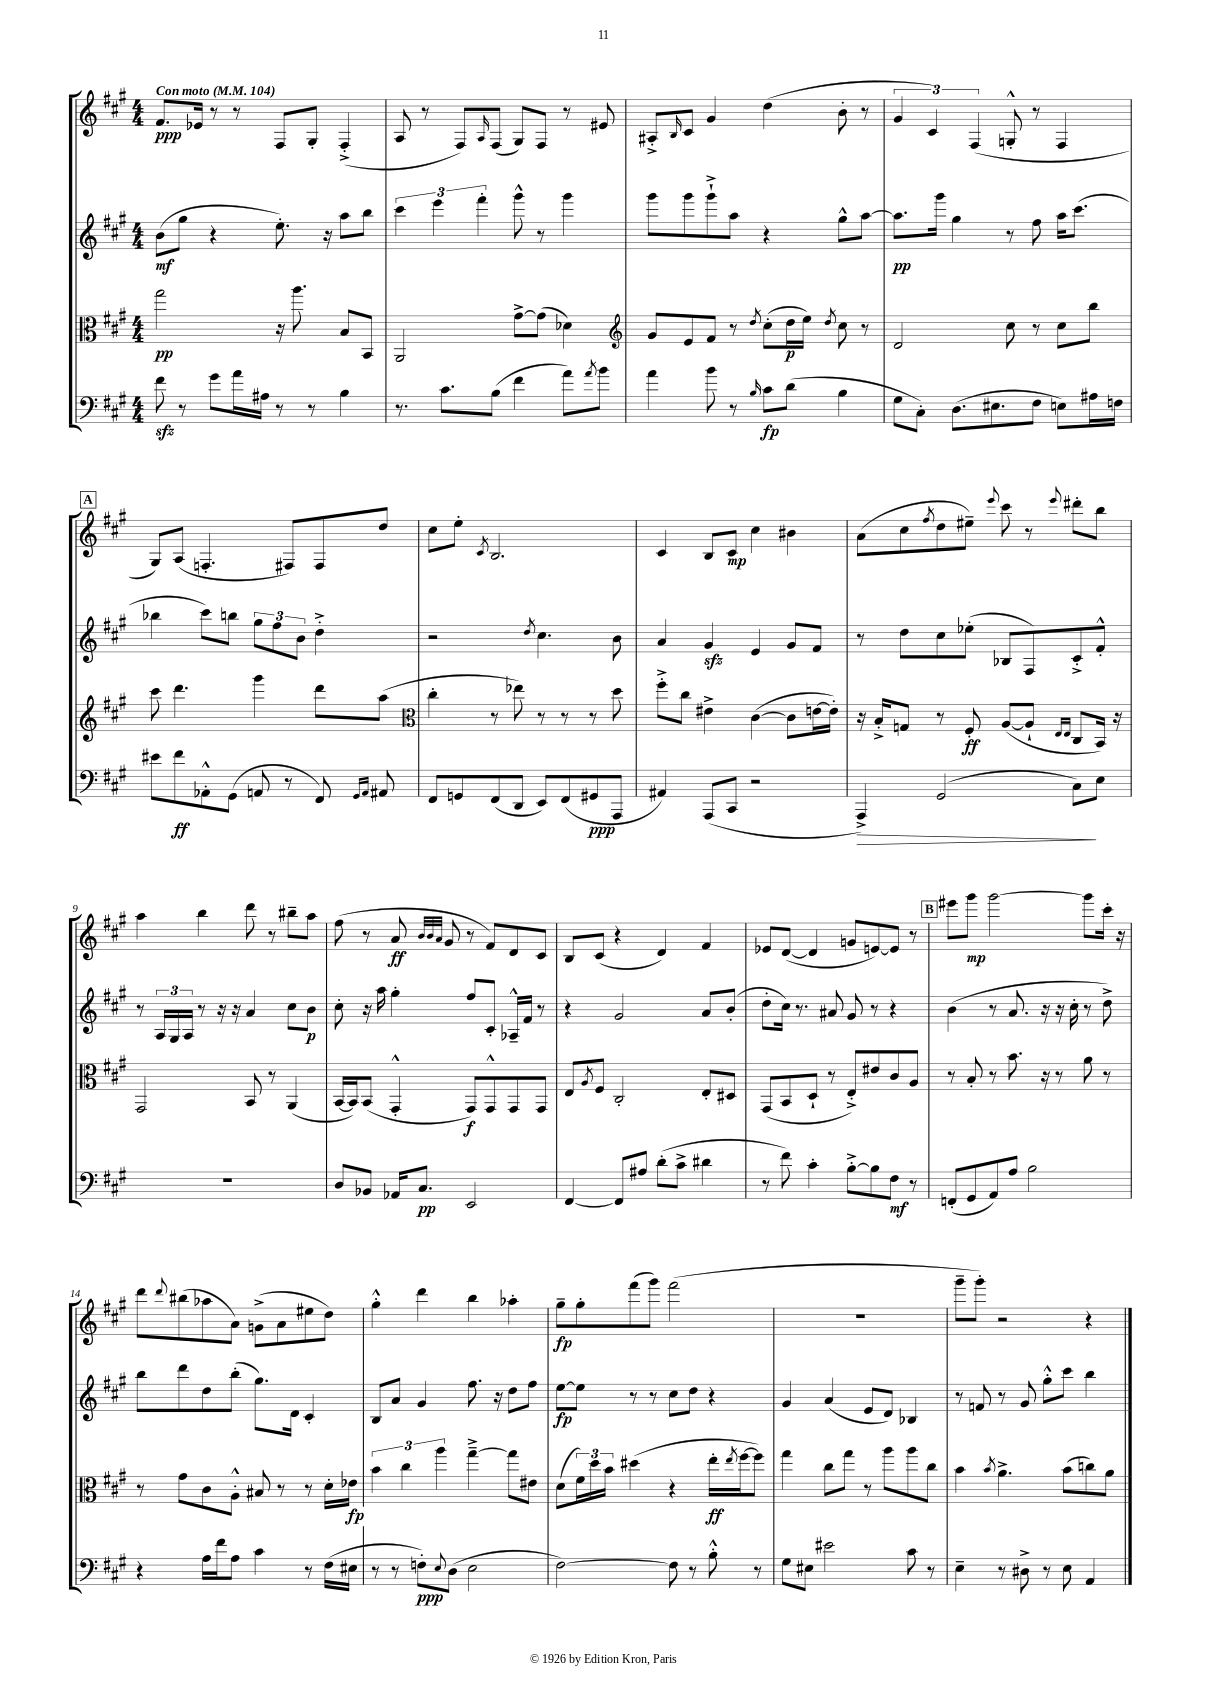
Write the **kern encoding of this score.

**kern	**kern	**kern	**kern
*staff4	*staff3	*staff2	*staff1
*clefF4	*clefC3	*clefG2	*clefG2
*k[f#c#g#]	*k[f#c#g#]	*k[f#c#g#]	*k[f#c#g#]
*M4/4	*M4/4	*M4/4	*M4/4
*MM104	*MM104	*MM104	*MM104
8f#	2gg#	(8b	8.f#
8r	.	8gg#	.
.	.	.	16e-
8g#	.	4r	8r
16a	.	.	8r
16A#	.	.	.
8r	16r	8.ee')	8F#
.	8.aa	.	.
8r	.	.	8G#'
.	.	16r	.
4B	8B	8aa	(4F#'^
.	8BB	8bb	.
=	=	=	=
8.r	2AA	6ccc#	8A
.	.	.	8r
.	.	6eee	.
8.c#	.	.	.
.	.	.	8F#)
.	.	6fff#'	.
.	.	.	16qqA
(8B	.	.	(8F#
4f#	[8g#^	8ggg#^^	8G#)
.	(8g#]	8r	8F#
8a)	4d-)	4ggg#	8r
8qa	.	.	.
8b	.	.	8e#
=	=	=	=
*	*clefG2	*	*
4a	8g#	8ggg#	8A#'^
.	.	.	16qqB
.	8e	8ggg#	8c#
8b	8f#	8ggg#`^	4g#
8r	8r	8aa	.
16qqB	8qdd	.	.
8c#	(8cc#'	4r	(4dd
(8d	16dd	.	.
.	16ee)	.	.
.	8qdd	.	.
4B	8cc#	8gg#^^	8b'
.	8r	[8aa	8r
=	=	=	=
8G#	2d	8.aa]	6g#
8C#')	.	.	.
.	.	.	6c#)
.	.	16ggg#	.
(8.D	.	4gg#	.
.	.	.	(6F#
8.E#	.	.	.
.	8cc#	8r	8G'^^
8F#	8r	8ff#	8r
8E)	8cc#	16aa	4F#
.	.	(8.ccc#	.
16A#	8bb	.	.
16F	.	.	.
=	=	=	=
8e#	8ccc#	4bb-	8G#)
8f#	4.ddd	.	(8A
8AA-'^^	.	8ccc#)	4.F'
(8GG#	.	8bb	.
8AA	4ggg#	12gg#	.
.	.	12ff#	.
8r	.	.	8F#)
.	.	12b	.
8FF#)	8ddd	4dd'^	8F#
16qqGG#	.	.	.
16qqAA	.	.	.
8AA#	(8aa	.	8dd
=	=	=	=
*	*clefC3	*	*
8FF#	4cc#'	2r	8cc#
8GG	.	.	8ee'
.	.	.	8qc#
(8FF#	8r	.	2.B
8DD	8ee-)	.	.
.	.	8qdd	.
8EE)	8r	4.cc#	.
(8FF#	8r	.	.
8GG#	8r	.	.
8AAA	8dd	8b	.
=	=	=	=
4AA#)	8ff#'^	4a	4c#
.	8cc#	.	.
(8AAA	4e#^	4g#	8B
8CC#	.	.	8c#
2r	([4c#	4e	4cc#
.	8c#]	8g#	4b#
.	[16e	8f#	.
.	16e'])	.	.
=	=	=	=
4AAA^)	16r	8r	(8a
.	16B'^	.	.
.	8G	8dd	8cc#
.	.	.	8qff#
(2GG#	8r	8cc#	8dd
.	8F#'	(8ee-'	8ee#~)
.	.	.	8qqeee
.	([8A	8B-	8ccc#
.	8A`]	8F#)	8r
.	16qqE	.	.
.	16qqE	.	8qqeee
8C#)	8C#	8c#'^	8ddd#'
8E	16BB)	8f#'^^	8bb
.	16r	.	.
=	=	=	=
1r	2GG#	8r	4aa
.	.	24A	.
.	.	24G#	.
.	.	24A	.
.	.	8r	4bb
.	.	16r	.
.	.	16r	.
.	8BB	4a	8ddd
.	8r	.	8r
.	(4AA	8cc#	8bb#~
.	.	8b	8aa
=	=	=	=
8D	[16BB	8cc#'	(8ff#
.	16BB])	.	.
8BB-	(8BB	16r	8r
.	.	16aa	.
16AA-	4GG#'^^	4gg#'	8a
8.C#	.	.	.
.	.	.	32qqb
.	.	.	32qqb
.	.	.	32qqa
.	.	.	8g#
2EE	8GG#)	8ff#	8r
.	8GG#^^	8c#'	8f#)
.	8GG#	16A-~^^	8d
.	.	16f#	.
.	8GG#	8r	8c#
=	=	=	=
[4FF#	8E	4r	8B
.	8qA	.	.
.	8F#	.	(8c#
8FF#]	2C#'	2g#	4r
8A#	.	.	.
(8d'	.	.	4d)
8c#^	.	.	.
4d#	8E'	8a	4f#
.	8D#	(8b'	.
=	=	=	=
8r	(8GG#	8dd'	8e-
8f#)	8BB	16cc#)	([8d
.	.	8.r	.
4c#'	8D`	.	4d]
.	8r	8a#	.
[8B'^	8E'^)	8g#	8g
8B]	8e#	8r	[8e)
8F#	8c#	4r	8e]
8r	8A	.	8r
=	=	=	=
(8FF'	8r	(4b	8eee#
8GG#	8B'	.	8ggg#
8AA)	8r	8r	[2ggg#
8A	8.b	8.a	.
2B	.	.	.
.	16r	16r	.
.	8r	16r	.
.	.	16cc#'	.
.	8a	8r	8ggg#]
.	8r	8dd^)	16ccc#'
.	.	.	16r
=	=	=	=
4r	8r	8bb	8ddd
.	.	.	8qqddd
.	8g#	8ddd	(8bb#
16A	8c#	8dd	8aa-
16f#	.	.	.
8A	8A'^^	(8bb'	8a)
4c#	8B#	8.gg#)	(8g^
.	8r	.	8a
.	.	16d	.
8r	8r	4c#'	8ee#
(16F#	16d'	.	8dd)
16E#	16e-	.	.
=	=	=	=
8r	6b	8B	4gg#'^^
8r	.	8a	.
.	6cc#	.	.
8F')	.	4g#	4ddd
.	6aa	.	.
8qqE	.	.	.
(8D	.	.	.
2E	[4gg#~^	8.ff#	4bb
.	.	16r	.
.	8gg#]	8dd	4aa-'
.	8e#	8ff#	.
=	=	=	=
[2F#)	(8d	[8ee	8gg#~
.	24f#)	8ee]	8gg#'
.	24dd	.	.
.	24b	.	.
.	(4dd#	8r	(8fff#
.	.	8r	8ggg#)
8F#]	4r	8cc#	(2fff#
8r	.	8dd	.
8B'^^	16ee'	4r	.
.	8qee	.	.
.	[16ff#	.	.
8r	8ff#])	.	.
=	=	=	=
8G#	4gg#	4g#	1r
8E#	.	.	.
2e#	8cc#	(4a	.
.	8gg#	.	.
.	8r	8e	.
.	8aa	8d)	.
8c#	8aa	4B-	.
8r	8cc#	.	.
=	=	=	=
4E~	4b	8r	8ggg#~
.	.	8f	8ggg#')
.	8qb	.	.
8r	4.a^	8r	2r
8D#^	.	8g#	.
8r	.	8gg#'^^	.
8E	(8b	8ccc#	.
4AA	8cc)	4bb	4r
.	8a	.	.
==	==	==	==
*-	*-	*-	*-
